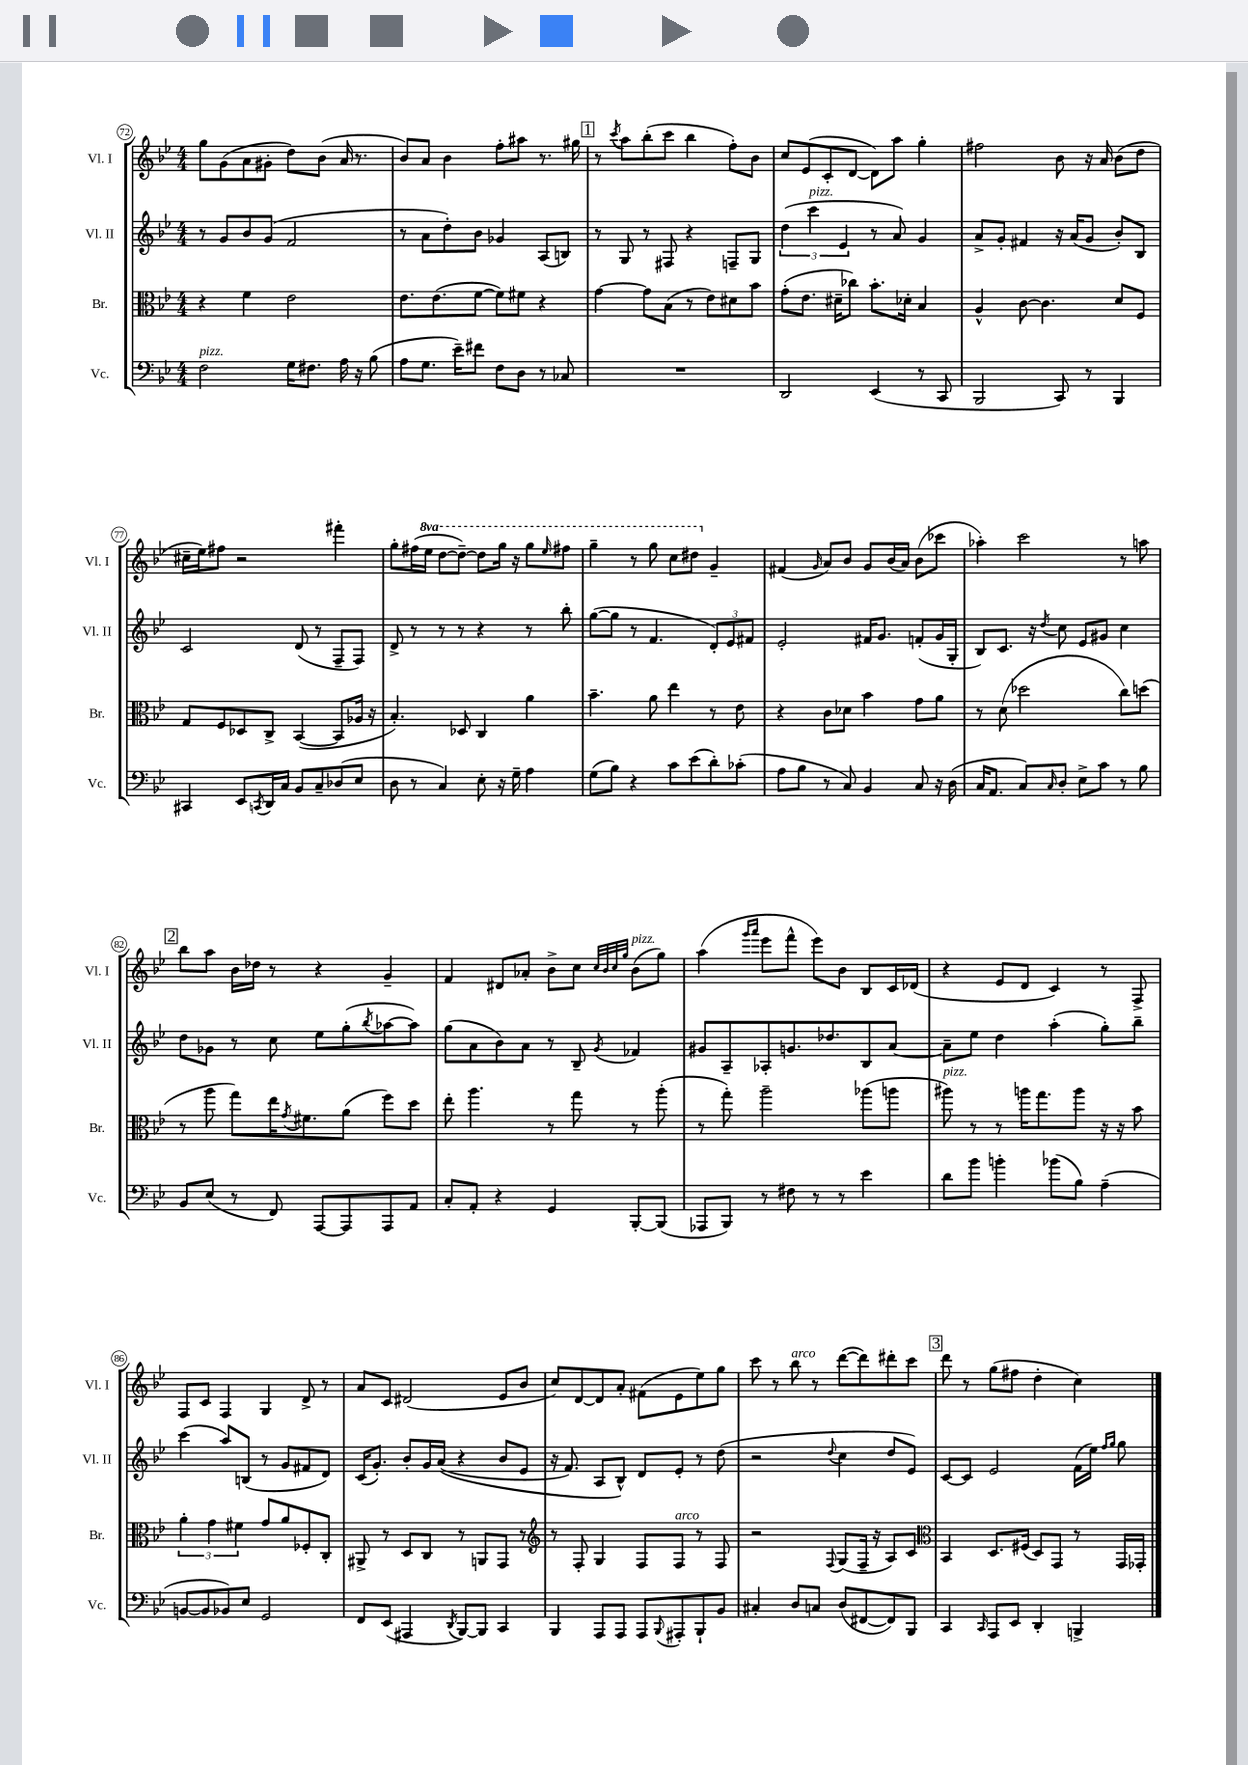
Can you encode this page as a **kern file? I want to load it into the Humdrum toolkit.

**kern	**kern	**kern	**kern
*staff4	*staff3	*staff2	*staff1
*clefF4	*clefC3	*clefG2	*clefG2
*k[b-e-]	*k[b-e-]	*k[b-e-]	*k[b-e-]
*M4/4	*M4/4	*M4/4	*M4/4
2F	4r	8r	8gg
.	.	8g	(8g
.	4f	8b-	8a
.	.	(8g	8g#'
16G	2e-	2f	8dd)
8.F#	.	.	.
.	.	.	(8b-
16A	.	.	16a
16r	.	.	8.r
(8B-	.	.	.
=	=	=	=
8A	8.e-	8r	8b-)
8.G	.	8a	8a
.	(8.e-	.	.
.	.	8dd')	4b-
16e-~)	.	.	.
8f#	[8f	8b-	.
8F	8f])	4g-	8ff'
8D	8f#	.	8aa#
8r	4r	(8A	8.r
8C-	.	8B)	.
.	.	.	16gg#
=	=	=	=
1r	[4g	8r	8r
.	.	.	8qccc
.	.	8G	8aa
.	8g]	8r	(8bb-'
.	(8B-	8F#	8ccc
.	8r	4r	4bb-
.	8e-)	.	.
.	8d#	8F~	8ff')
.	8b-	8G	8b-
=	=	=	=
2DD	(8g'	(6dd	8cc
.	8.e-	.	(8e-
.	.	6ccc	.
.	.	.	8c'
.	16d#~	.	.
.	.	6e-	.
.	8cc-)	.	[8d
(4EE-	8.b-'	8r	8d])
.	.	8a)	8aa
.	16d-'	.	.
8r	4B-	4g	4gg'
8CC	.	.	.
=	=	=	=
2BBB-	4A^^	8a^	2ff#
.	.	8g'	.
.	[8c	4f#	.
.	4.c]	.	.
8CC)	.	16r	8b-
.	.	(16a	.
8r	.	8g	16r
.	.	.	16a
4BBB-	8d	8b-')	(8b-
.	8F	8B-	8dd
=	=	=	=
4CC#	8G	2c	16cc#~
.	.	.	16ee-)
.	8F	.	8ff#
8EE-	8D-	.	2r
8qCC	.	.	.
16DD	8C^	.	.
16C	.	.	.
8BB-	([4BB-	(8d	.
8C~	.	8r	.
(8D-	8BB-]	8F~	4fff#'
8E-	16A-	8F)	.
.	16r	.	.
=	=	=	=
8D	4.B-')	8d^	8gg'
8r	.	8r	(16ff#
.	.	.	16eee-
4C)	.	8r	[8ddd
.	8D-	8r	8ddd~_)
8E-'	4C	4r	8ddd]
16r	.	.	16ggg
16G~	.	.	16r
4A	4a	8r	8ggg
.	.	.	16qqeee-
.	.	8bb-'	8fff#
=	=	=	=
(8G	4.b-~	([8gg	4ggg~
8B-)	.	8gg]	.
4r	.	8r	8r
.	8a	4.f	8ggg
8c	4ee-	.	8ccc
(8e-	.	.	8ddd#
8d')	8r	12d')	4g~
.	.	12e-	.
(8c-'	8e-	.	.
.	.	12f#	.
=	=	=	=
8A	4r	2e-'	(4f#
8B-	.	.	.
.	.	.	16qqg
8r	8c	.	8a)
8C)	8d-	.	8b-
4BB-	4b-	16f#	8g
.	.	8.g	.
.	.	.	(16b-
.	.	.	16a)
8C	8g	(8f'	(8b-
16r	8a	16g	8ccc-
(16D	.	16G'	.
=	=	=	=
16C	8r	8B-)	4aa-')
8.AA	.	.	.
.	(8d	8.c	.
8C)	2dd-	.	2ccc
.	.	16r	.
16qqC	.	8qdd	.
8D'	.	8cc	.
8E-^	.	8e-	.
8c	.	8g#	.
8r	8cc)	4cc	8r
8B-	(8dd	.	8aa
=	=	=	=
8BB-	8r	8dd	8bb-
(8E-	8aa	8g-	8aa
8r	8gg)	8r	16b-
.	.	.	16dd-
8FF)	16ee-	8cc	8r
.	8qg	.	.
.	8.f#	.	.
[8AAA	.	8ee-	4r
8AAA]	(8a	(8gg'	.
.	.	8qbb-	.
8AAA	8ff)	[8aa-	4g~
8AA	8dd	8aa-])	.
=	=	=	=
8C'	8ee-'	(8gg	4f
8AA'	4.aa	8a	.
4r	.	8b-)	8d#
.	.	8a	8a-'
4GG	8r	8r	8b-^
.	8gg	8B-~	8cc
.	.	.	32qqcc
.	.	.	32qqb-
.	.	.	32qqcc
.	.	8qg	32qqgg
[8BBB-'	8r	4f-	(8b-
(8BBB-]	(8aa'	.	8gg)
=	=	=	=
8AAA-	8r	8g#	(4aa
8BBB-)	8gg')	8A~	.
.	.	.	16qqggg
.	.	.	16qqaaa
8r	2aa~	8A-'	8eee-
8F#	.	8.g	8fff^^
8r	.	.	8eee-)
.	.	8.dd-	.
8r	.	.	8b-
4e-	(8aa-	8B-	8B-
.	8aa	[8a	16c
.	.	.	(16d-
=	=	=	=
8d	8aa#)	8a~]	4r
8b-	8r	8ee-	.
4b'	8r	4dd	8e-
.	16aa	.	8d
.	8.gg	.	.
(8b-	.	(4aa'	4c)
8B-)	8aa	.	.
(4A~	16r	8gg')	8r
.	16r	.	.
.	8b-	8bb-~	8F^
=	=	=	=
[8BB	6a'	(4ccc	8F
8BB]	.	.	8c
.	6g	.	.
8BB-)	.	8aa)	4F
.	6f#	.	.
8E-	.	(8B	.
2GG	8g	8r	4G
.	8a	8g	.
.	8F-'	8f#	8d^
.	8C'	8d)	8r
=	=	=	=
8FF	8AA#^	(16c	8a
.	.	8.g')	.
(8EE-	8r	.	8c
4AAA#	8D	8b-'	(2d#
.	8C	16g	.
.	.	&((16a	.
8qDD	.	.	.
[8BBB-)	8r	4r	.
8BBB-]	8AA	.	.
4CC	8GG	8b-	8e-
.	8r	8e-	8b-
=	=	=	=
*	*clefG2	*	*
4BBB-	8r	16r	8cc)
.	.	8.f)	.
.	8F'	.	[8d
8AAA	4G	8A	8d]
8AAA	.	8B-^^&)	8a'
8AAA	8F	8d	(8f#
8qqBBB-	.	.	.
8AAA#'	8F	8e-'	8e-
8BBB-`	8r	8r	8ee-)
8BB-	8F	(8dd	8gg
=	=	=	=
4C#'	2r	2r	8ccc
.	.	.	8r
8D	.	.	8bb-
8C	.	.	8r
.	8qqF	8qqdd	.
(8D	(8G	4cc	([8ddd
[8FF#	16F~	.	8ddd])
.	16r	.	.
8FF#])	8A)	8dd	8ddd#'
8BBB-	8c	8e-)	8ccc
=	=	=	=
*	*clefC3	*	*
4CC	4BB-	[8c	8ddd
.	.	8c]	8r
16qqCC	.	.	.
8AAA	8.D	2e-	(8gg
8EE-	.	.	8ff#
.	(16F#	.	.
4DD'	8D)	.	4dd'
.	8GG	.	.
4BBB^	8r	(16f	4cc)
.	.	16ee-)	.
.	.	16qqff	.
.	.	16qqgg	.
.	16GG	8gg	.
.	16GG-'	.	.
==	==	==	==
*-	*-	*-	*-
